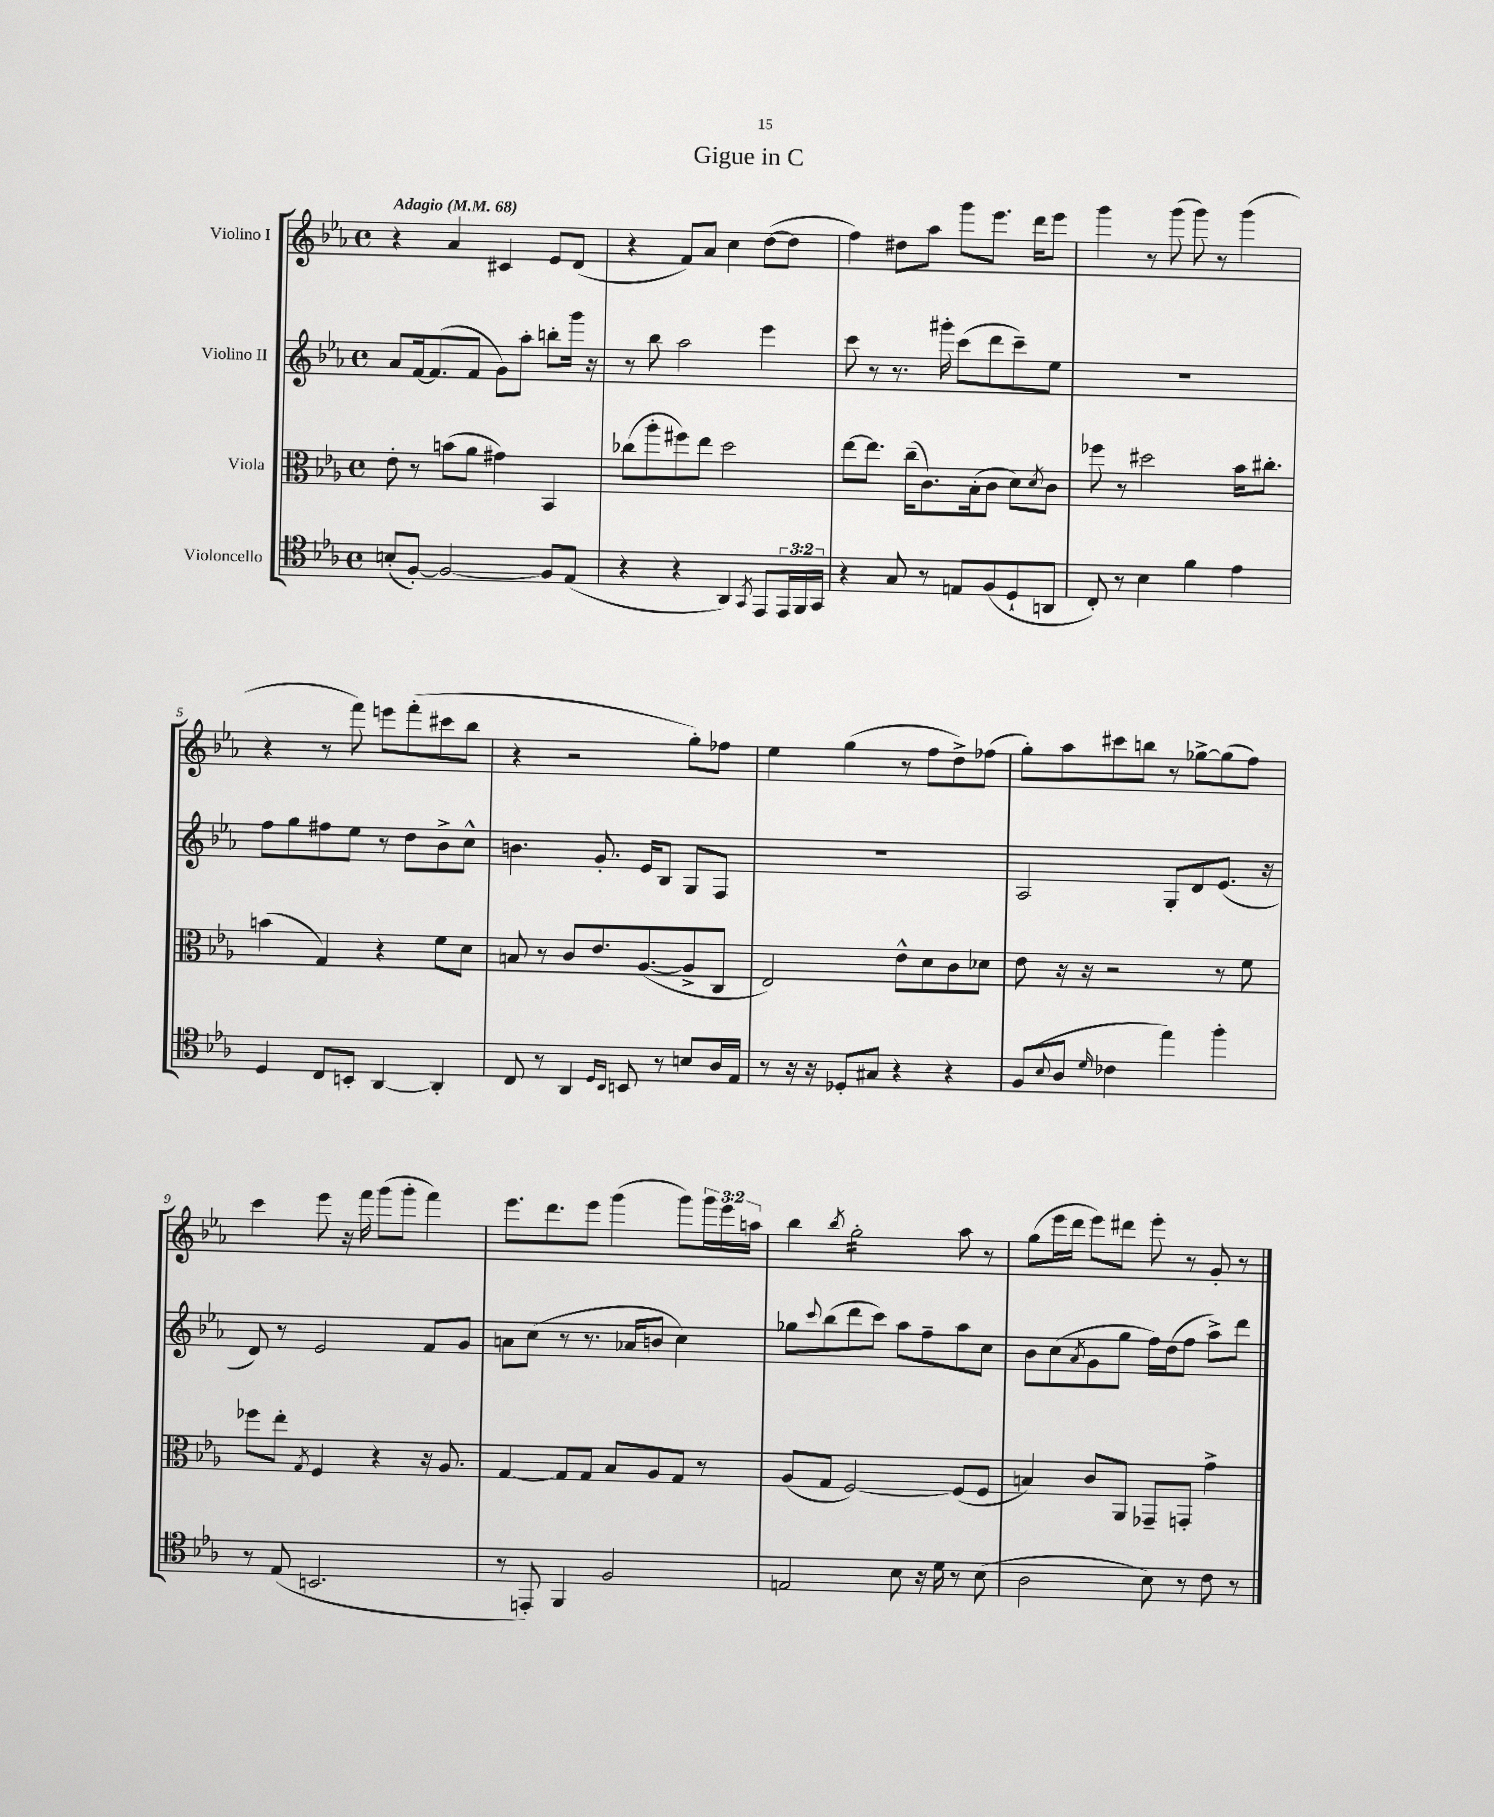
\header { title = "Gigue in C" }
<<
\new StaffGroup <<
\new Staff = "s0" \with { instrumentName = "Violino I" } {
    \clef treble \key ees \major \defaultTimeSignature \time 4/4 \override Staff.TupletNumber.text = #tuplet-number::calc-fraction-text \tempo "Adagio" 4 = 68
    r4 aes'4 cis'4 ees'8 d'8( |
    r4 f'8) aes'8 c''4 d''8~( d''8 |
    f''4) dis''8 aes''8 g'''8 ees'''8. d'''16 ees'''8 |
    g'''4 r8 g'''8( g'''8) r8 g'''4( |
    r4 r8 f'''8) e'''8 f'''8-.( cis'''8 bes''8 |
    r4 r2 g''8-.) fes''8 |
    ees''4 g''4( r8 f''8 d''8->) fes''8( |
    g''8-.) aes''8 cis'''8 b''8 r8 ges''8~-> ges''8( f''8) |
    c'''4 ees'''8 r16 f'''16 g'''8( g'''8-. f'''4) |
    ees'''8. d'''8. ees'''8 g'''4( g'''8) \tuplet 3/2 { g'''16 ees'''16 a''16 } |
    bes''4 \acciaccatura { bes''8 } g''2:16-. aes''8 r8 |
    g''8( ees'''16 d'''16 ees'''8) dis'''8 ees'''8-. r8 g'8-. r8 \bar "|." |
}
\new Staff = "s1" \with { instrumentName = "Violino II" } {
    \clef treble \key ees \major \defaultTimeSignature \time 4/4
    aes'8 f'16~ f'8.( f'8 g'8) aes''8-. b''8-. g'''16 r16 |
    r8 bes''8 aes''2 ees'''4 |
    c'''8 r8 r8. gis'''16-. c'''8( d'''8 c'''8--) ees''8 |
    R1 |
    f''8 g''8 fis''8 ees''8 r8 d''8 bes'8-> c''8-^ |
    b'4. g'8.-. ees'16 bes8 g8 f8 |
    R1 |
    aes2 g8-. d'8 ees'8.( r16 |
    d'8) r8 ees'2 f'8 g'8 |
    a'8 c''8( r8 r8. aes'16 b'8 c''4) |
    ges''8 \appoggiatura { c'''8 } bes''8( d'''8 c'''8) aes''8 f''8-- aes''8 c''8 |
    bes'8 c''8( \acciaccatura { aes'8 } g'8 g''8 f''16) d''16( f''8 aes''8->) d'''8 \bar "|." |
}
\new Staff = "s2" \with { instrumentName = "Viola" } {
    \clef alto \key ees \major \defaultTimeSignature \time 4/4
    ees'8-. r8 b'8( aes'8 gis'4) bes,4 |
    ces''8( aes''8-. fis''8) ees''8 d''2 |
    ees''8~ ees''8. c''16--( c'8.) bes16-.( c'8 d'8) \acciaccatura { d'8 } c'8 |
    fes''8 r8 dis''2 bes'16 cis''8.-. |
    b'4( g4) r4 f'8 d'8 |
    b8 r8 c'8 ees'8. aes8.~( aes8-> c8 |
    ees2) ees'8-^ d'8 c'8 des'8 |
    ees'8 r16 r16 r2 r8 f'8 |
    fes''8 ees''8-. \acciaccatura { g8 } f4 r4 r16 aes8. |
    g4~ g8 g8 bes8 aes8 g8 r8 |
    aes8( g8 f2~) f8( f8 |
    b4) c'8 aes,8 ges,8-- g,8-. g'4-> \bar "|." |
}
\new Staff = "s3" \with { instrumentName = "Violoncello" } {
    \clef tenor \key ees \major \defaultTimeSignature \time 4/4 \override Staff.TupletNumber.text = #tuplet-number::calc-fraction-text
    b8-.( f8~-.) f2~ f8 ees8( |
    r4 r4 aes,4) \acciaccatura { g,8 } ees,8 \tuplet 3/2 { ees,16 f,16 g,16 } |
    r4 g8 r8 e8 f8( d8-! a,8 |
    c8-.) r8 bes4 f'4 ees'4 |
    d4 c8 b,8-. aes,4~ aes,4-. |
    c8 r8 aes,4 \grace { d16 bes,16 } b,8 r8 b8 aes16 ees16 |
    r8 r16 r16 des8-. gis8 r4 r4 |
    f8( \appoggiatura { bes8 } aes8 \grace { d'16 } ces'4 ees''4) f''4-. |
    r8 ees8( b,2. |
    r8 e,8-.) f,4 f2 |
    e2 bes8 r16 d'16 r8 bes8( |
    aes2 bes8) r8 c'8 r8 \bar "|." |
}
>>
>>
